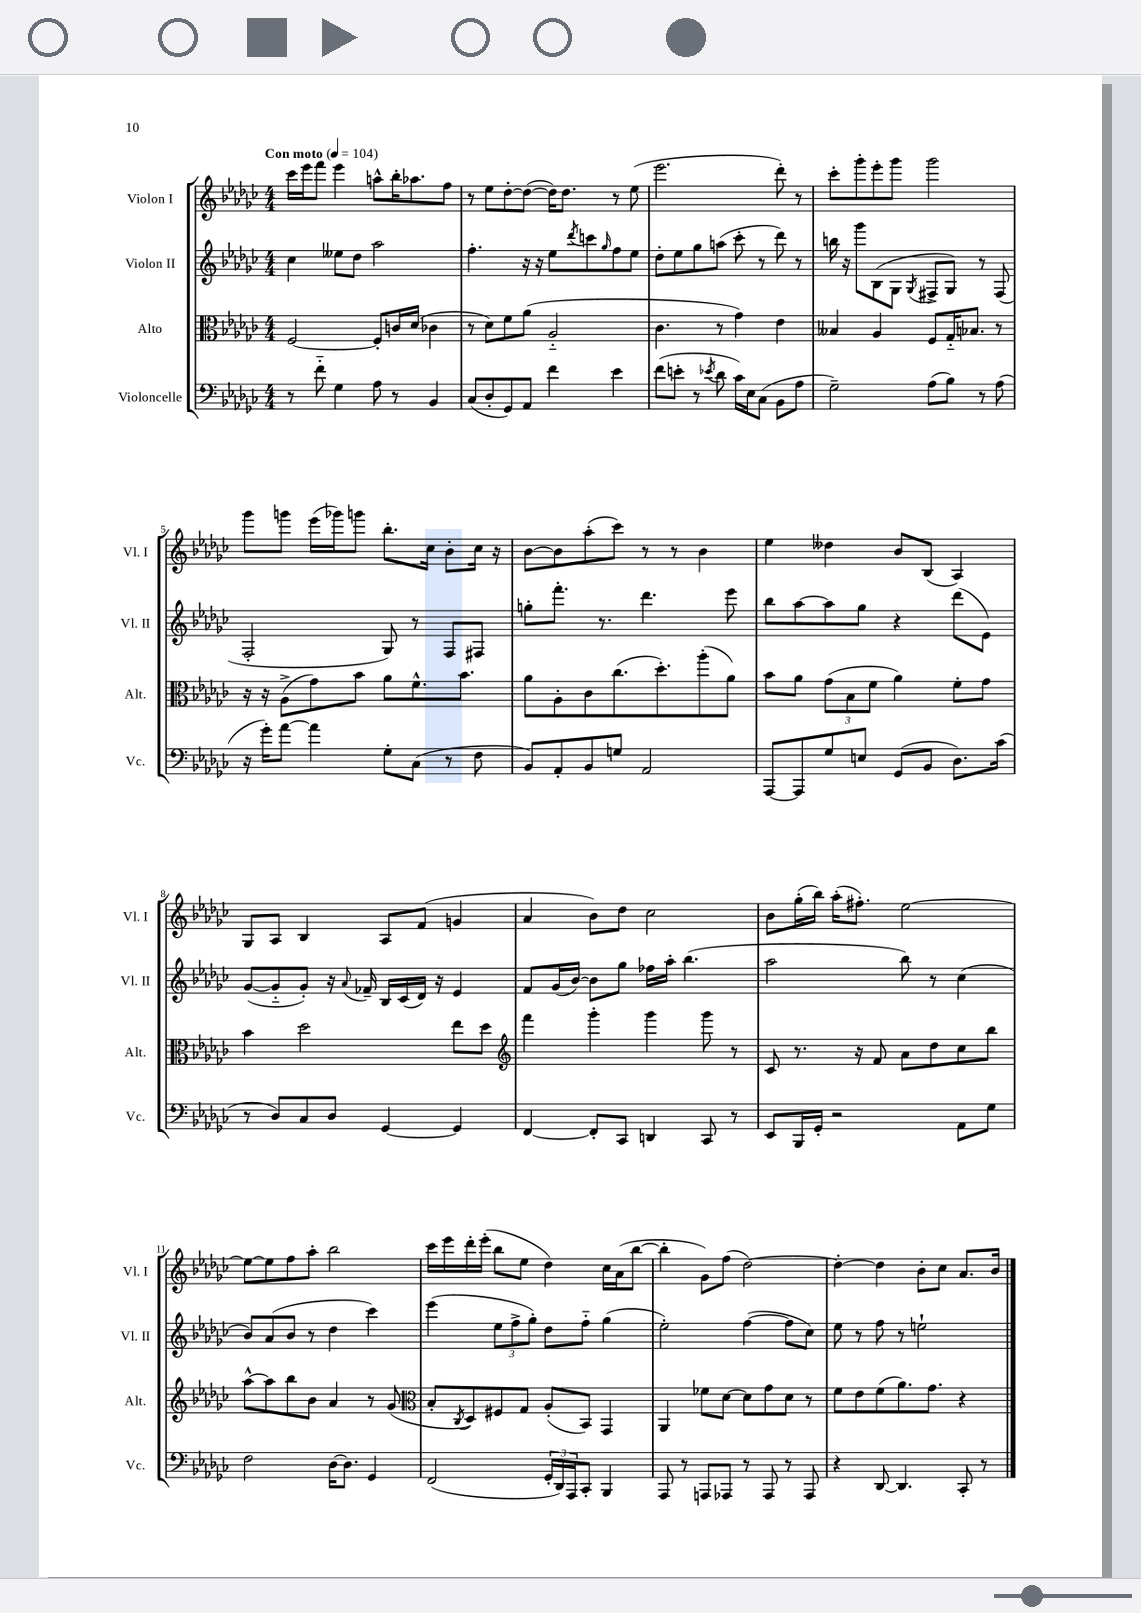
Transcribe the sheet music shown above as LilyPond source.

<<
\new StaffGroup <<
\new Staff = "s0" \with { instrumentName = "Violon I" shortInstrumentName = "Vl. I" } {
    \clef treble \key ges \major \numericTimeSignature \time 4/4 \tempo "Con moto" 4 = 104
    ces'''16 ees'''16 f'''8 ees'''4 a''8-^ bes''16-. aes''8. f''8 |
    r8 ees''8 des''8~-. des''8~( des''16) des''8. r8 ees''8( |
    ees'''2. des'''8-.) r8 |
    ces'''8-. ges'''8-. ees'''8-. ges'''8 ges'''2 |
    ges'''8 g'''8 ees'''16( ges'''16) g'''8 bes''8.-. ces''16 bes'8-. ces''16 r16 |
    bes'8~ bes'8 aes''8-.( ces'''8) r8 r8 bes'4 |
    ees''4 deses''4 bes'8 bes8( aes4) |
    ges8 aes8 bes4 aes8 f'8( g'4 |
    aes'4 bes'8) des''8 ces''2 |
    bes'8 ges''16-.( bes''16) aes''16-.( fis''8.-.) ees''2~ |
    ees''8~ ees''8 f''8 aes''8-. bes''2 |
    ces'''16 ees'''16 des'''16-. ees'''16-.( bes''8 ees''8 des''4) ces''16 aes'16( bes''8~ |
    bes''4-. ges'8) f''8( des''2~) |
    des''4~-. des''4 bes'8-. ces''8 aes'8. bes'16 \bar "|." |
}
\new Staff = "s1" \with { instrumentName = "Violon II" shortInstrumentName = "Vl. II" } {
    \clef treble \key ges \major \numericTimeSignature \time 4/4
    ces''4 eeses''8 des''8 aes''2 |
    f''4.-. r16 r16 ees''8 \acciaccatura { des'''8 } c'''8 \grace { ges''16 } f''8 ees''8 |
    des''8-. ees''8 ges''8 a''8( ces'''8-. r8 des'''8) r8 |
    b''16 r16 ges'''8 bes8( ges8 \acciaccatura { ges8 } fis8-> ges8) r8 fis8( |
    f2-. ges8) r8 f8 fis8 |
    g''8-. f'''8.-. r8. des'''4. ees'''8 |
    bes''8 aes''8~ aes''8 ges''8 r4 des'''8( ees'8) |
    ges'8~( ges'8-_ ges'8-.) r16 \appoggiatura { aes'8 } fes'16-- bes16 ces'16( des'16) r16 ees'4 |
    f'8 ges'16( bes'16~) bes'8 ges''8 fes''16 aes''16-. bes''4.( |
    aes''2 bes''8) r8 ces''4( |
    bes'8) aes'8( bes'8 r8 des''4 ces'''4) |
    ees'''4( \tuplet 3/2 { ees''8 f''8-> ges''8-.) } des''8 f''8-_ ges''4( |
    ees''2-.) f''4~( f''8 ces''8) |
    ees''8 r8 f''8 r8 e''2-! \bar "|." |
}
\new Staff = "s2" \with { instrumentName = "Alto" shortInstrumentName = "Alt." } {
    \clef alto \key ges \major \numericTimeSignature \time 4/4
    f2~ f8-. c'16 des'16( ces'4 |
    r8 des'8) f'8 aes'8( aes2-_ |
    ces'4. r8 ges'4) ees'4 |
    beses4 aes4 f8 ges16-_ bes8. r8 |
    r16 r16 aes8->( ges'8) bes'8 aes'8 f'8.-^ bes'8. |
    aes'8 aes8-. ces'8 ces''8.( des''8.-.) aes''8-.( aes'8) |
    bes'8 aes'8 \tuplet 3/2 { ges'8( bes8 f'8 } aes'4) f'8-. ges'8 |
    bes'4 des''2 ees''8 des''8 |
    \clef treble f'''4 ges'''4-. ges'''4 ges'''8 r8 |
    ces'8 r8. r16 f'8 aes'8 des''8 ces''8 bes''8 |
    aes''8~-^ aes''8 bes''8 bes'8 aes'4 r8 ges'8( |
    \clef alto bes8-. \acciaccatura { ces8 } des8) fis8 ges8 aes8-.( bes,8) ges,4 |
    aes,4 fes'8 des'8~ des'8 ges'8 des'8 r8 |
    f'8 ees'8 f'8( aes'8.) ges'8. r4 \bar "|." |
}
\new Staff = "s3" \with { instrumentName = "Violoncelle" shortInstrumentName = "Vc." } {
    \clef bass \key ges \major \numericTimeSignature \time 4/4
    r8 f'8-_ ges4 aes8 r8 bes,4 |
    ces8( des8-. ges,8) aes,8 f'4 ees'4 |
    f'8( e'8-. r8 \acciaccatura { ees'8 } des'8 ces'16) ees16 ces8( bes,8 aes8 |
    ges2--) aes8( bes8) r8 aes8( |
    r16 ges'16-.) aes'8~ aes'4 ges8-. ces8( r8 f8 |
    bes,8) aes,8-. bes,8 g8 aes,2 |
    aes,,8~ aes,,8 ges8 e8 ges,8( bes,8 des8.) ces'16( |
    r8 des8) ces8 des8 ges,4~ ges,4 |
    f,4~ f,8-. ces,8 d,4 ces,8 r8 |
    ees,8 bes,,16 ges,16-. r2 aes,8 ges8 |
    f2 des16~ des8. ges,4 |
    f,2( \tuplet 3/2 { ges,16-. des,16) aes,,16 } ces,8-. bes,,4 |
    aes,,8 r8 a,,8 aes,,8 r8 aes,,8 r8 aes,,8 |
    r4 des,8~ des,4. ces,8-. r8 \bar "|." |
}
>>
>>
